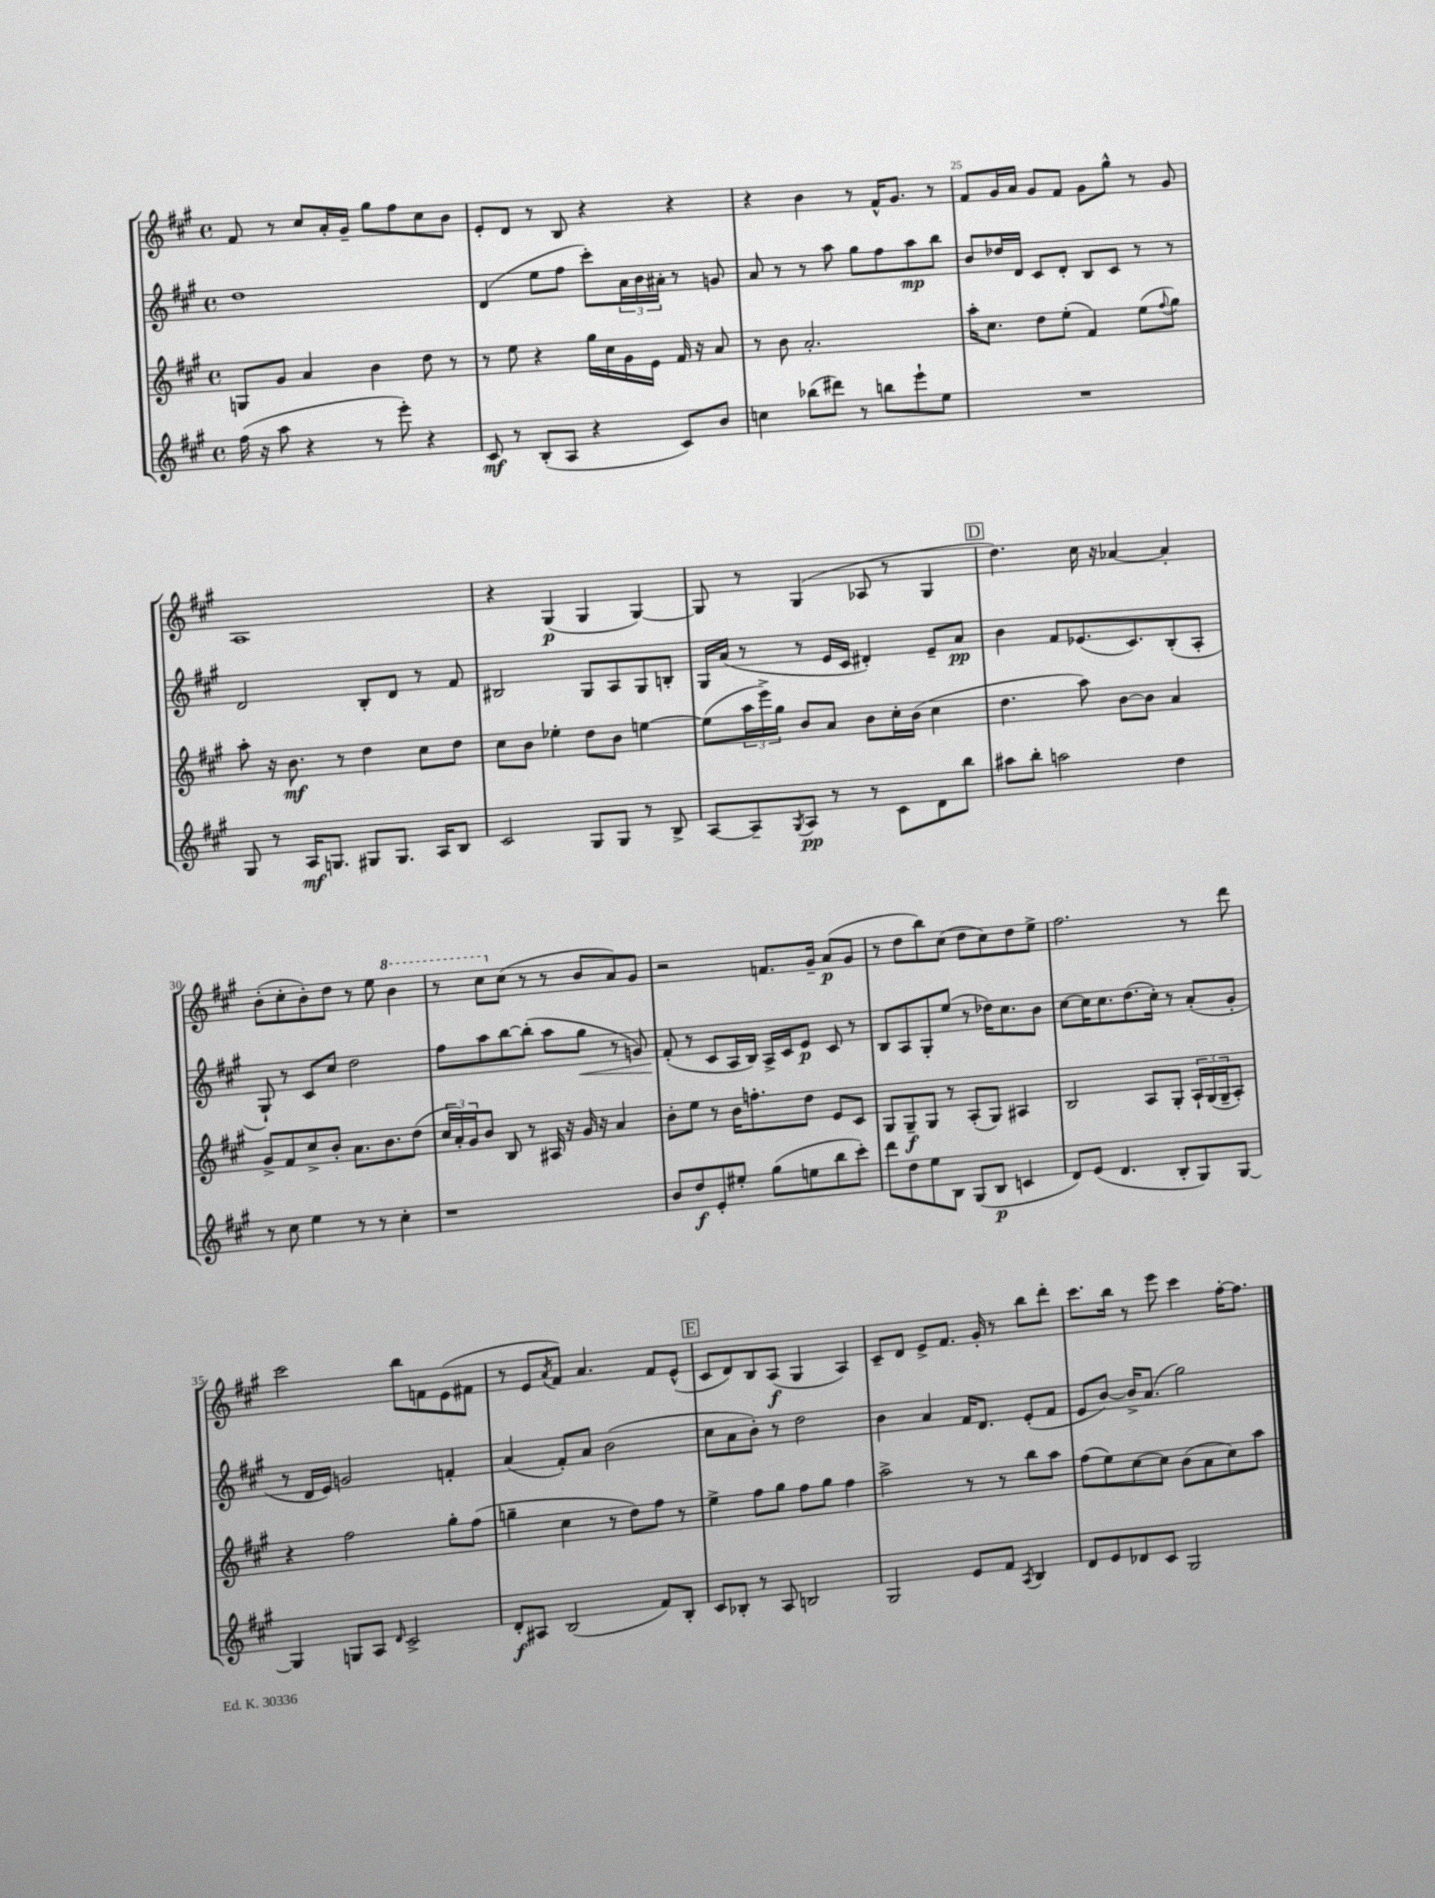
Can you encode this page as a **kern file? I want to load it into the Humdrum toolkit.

**kern	**kern	**kern	**kern
*staff4	*staff3	*staff2	*staff1
*clefG2	*clefG2	*clefG2	*clefG2
*k[f#c#g#]	*k[f#c#g#]	*k[f#c#g#]	*k[f#c#g#]
*M4/4	*M4/4	*M4/4	*M4/4
*met(c)	*met(c)	*met(c)	*met(c)
(16ff#\	8G/L	1dd	8f#/
16r	.	.	.
8aa\	8g#/J	.	8r
4r	4a/	.	8cc#/L
.	.	.	16a'/L
.	.	.	16g#~/JJ
8r	4b\	.	8gg#\L
8eee'\)	.	.	8ff#\
4r	8dd\	.	8cc#\
.	8r	.	8b\J
=	=	=	=
8c#/	8r	(4d/	8e'/L
8r	8ee\	.	8d/J
(8B'/L	4r	8ee\L	8r
8A/J	.	8ff#\J	8B/
4r	16gg#\LL	8ccc#'\L)	4r
.	16cc#\	.	.
.	16g#\	24a\L	.
.	.	24b\	.
.	16e\JJ	.	.
.	.	24a#'\JJ	.
8c#/L)	16f#/	8r	4r
.	16r	.	.
8b/J	8a/	8g/	.
=	=	=	=
4cc\	8r	8a/	4r
.	8b\	8r	.
(8bb-\L	2.a'/	8r	4b\
8ddd#\J)	.	8aa\	.
8r	.	8gg#\L	8r
8bb\L	.	8ff#\	16f#^^/LK
.	.	.	8.g#/J
8eee`\	.	8aa\	.
8ee\J	.	8bb\J	8r
=	=	=	=
1r	16aa'\LK	8b/L	8f#/L
.	8.cc#\J	.	.
.	.	16dd-/L	16g#/L
.	.	16d/JJ	16a/JJ
.	8dd\L	8c#/L	8g#/L
.	(8ee'\J	8d'/J	8f#/J
.	4f#/)	8B/L	8g#\L
.	.	8c#/J	8gg#^^\J
.	(8ee\L	8r	8r
.	8qqff#/	.	.
.	8gg#\J)	8r	8g#/
=	=	=	=
8G#/	8aa'\	2d/	1A
8r	16r	.	.
.	8.b\	.	.
16A/LK	.	.	.
8.G/J	.	.	.
.	8r	.	.
8G#/L	4dd\	8B'/L	.
8.G#/J	.	8d/J	.
.	8cc#\L	8r	.
16A/LK	.	.	.
8B/J	8dd\J	8f#/	.
=	=	=	=
2c#/	8cc#\L	2B#/	4r
.	8b\J	.	.
.	4ee-'\	.	(4G#/
8G#/L	8dd\L	8G#/L	4G#/
8G#/J	8b\J	8A/	.
8r	[4ee\	8G#/	[4G#/)
8B^/	.	8B'/J	.
=	=	=	=
[8A/L	(8ee\]L	16G#/LL	8G#/]
.	.	(16a/JJ	.
8A~/]	24aa\L	8r	8r
.	24eee^\)	.	.
.	24gg#\JJ	.	.
8qG#/	.	.	.
8A/J	8b/L	8r	(4G#/
8r	8a/J	16e/LL	.
.	.	16c#/JJ	.
8r	8b\L	4d#'/)	8A-/
8c#\L	16cc#'\L	.	8r
.	(16b\JJ	.	.
8d\	4cc#\	8e~/L	4G#/
8bb\J	.	8a/J	.
=	=	=	=
8aa#\L	4.dd\	4b\	4.dd\)
8bb'\J	.	.	.
2aa\	.	8f#/L	.
.	8aa\)	(8.e-/	16cc#\
.	.	.	16r
.	[8b\L	.	[4a-/
.	.	8.c#/)	.
.	8b\]J	.	.
4dd\	4a/	(8B'/	4a-'/]
.	.	8A'/J	.
=	=	=	=
8r	8g#^/L	8G#`/)	(8b'\L
8cc#\	8f#/	8r	8cc#'\
4ee\	8cc#^/	8c#/L	8b'\)
.	8b'/J	8cc#/J	8dd\J
8r	8.a\L	2dd\	8r
8r	.	.	8ee\
.	8.b\	.	.
4cc#'\	.	.	4bb\
.	(8dd\J	.	.
=	=	=	=
1r	24cc#/LL	8ff#\L	8r
.	24a'/)	.	.
.	24g#/J	.	.
.	8b/J	8aa\	8ccc#\L
.	8B/	[8bb\	(8cc#\J
.	8r	(8bb'\]J	8r
.	16A#/	8aa\L	8r
.	16r	.	.
.	16g#/	8gg#\J	8b/L
.	16r	.	.
.	4a/	8r	8a/)
.	.	8g/)	8g#/J
=	=	=	=
8b/L	8b'\L	(8f#'/	2r
8dd/	8ee\J	8r	.
8e'/	8r	8c#/L	.
8ee#'/J	16b\LK	16A/L	.
.	8.ff'\	16B/JJ)	.
(8gg#\L	.	16A^/LL	8.f/L
.	.	16c#/J	.
8ee\	8dd\J	8e/J	.
.	.	.	16g#~/Jk
8bb\	8e/L	8c#/	(8a/L
8ccc#'\J)	8c#/J	8r	8g#/J
=	=	=	=
8ddd\L	8G#/L	8B/L	8r
8dd\	8G#~/	8A/	8dd\L
8ee\	8G#/J	8G#'/	8bb\)
8B\J	8r	(8ee/J	(8cc#\J
(8G#/L	(8A'/L	8r	8dd\L
8B/J	8G#/J)	16dd-\LK)	8cc#\)
.	.	8.cc#\	.
4c/	4A#/	.	8dd\
.	.	8b\J	8ee^\J
=	=	=	=
8d/L)	2B/	[8cc#\L	2.ff#\
(8e/J	.	16cc#\]K	.
.	.	8.cc#\	.
4.d/	.	.	.
.	.	(8.dd\	.
.	8A/L	.	.
.	.	16cc#'\Jk)	.
8B'/L	8G#'/J	8r	.
8G#/)	24A`/LL	(8a'/L	8r
.	(24G#/	.	.
.	24G#~/J	.	.
[8G#/J	8A'/J)	8g#'/J	8ddd\
=	=	=	=
4G#/]	4r	8r	2ccc#\
.	.	16d/LL	.
.	.	16e/JJ)	.
8G/L	2ff#\	2g/	.
8A/J	.	.	.
16qqd/	.	.	.
2c#^/	.	.	8bb\L
.	.	.	8f\
.	8gg#'\L	4f'/	(8e\
.	(8ff#\J	.	8f#\J
=	=	=	=
8d'/L	4gg~\	(4a/	8r
8A#/J	.	.	8e/L
.	.	.	8qa/
(2B/	4cc#\	8f#'/L)	8f#/J)
.	.	8a/J	4.a/
.	8r	(2b\	.
.	8dd\L)	.	.
8f#/L)	8ff#\J	.	8f#/L
8B'/J	8r	.	(8e^^/J
=	=	=	=
8c#/L	4ee^\	8cc#\L	8c#/L
8B-'/J	.	8a\	8d/)
8r	8ff#\L	8b'\J)	8B/
8A/	8gg#\J	8r	(8A/J
2B/	8ff#\L	2dd\	4G#/
.	8gg#\J	.	.
.	4ff#\	.	4A/)
=	=	=	=
2G#/	2aa^\	4b\	8c#~/L
.	.	.	8d/J
.	.	4a/	8e^/L
.	.	.	8.f#/J
8e/L	8r	16f#/LK	.
.	.	8.d/J	16g#'/
8f#/J	8r	.	8r
8qA/	.	.	.
4B/	8bb\L	(8e'/L	8bb\L
.	8aa\J	8f#/J	8ddd'\J
=	=	=	=
8d/L	(8ff#\L	8e/L	8.ccc#\L
8e/	8ee\)	[8b/J)	.
.	.	.	16bb\Jk
8d-/	[8cc#\	16b^/]LK	8r
.	.	(8.a/J	.
8c#/J	8cc#\]J	.	8eee\
2G#/	(8b\L	2gg#\)	4ccc#\
.	8a\	.	.
.	8cc#\)	.	[16ff#'\LK
.	.	.	8.ff#\]J
.	8aa\J	.	.
==	==	==	==
*-	*-	*-	*-
